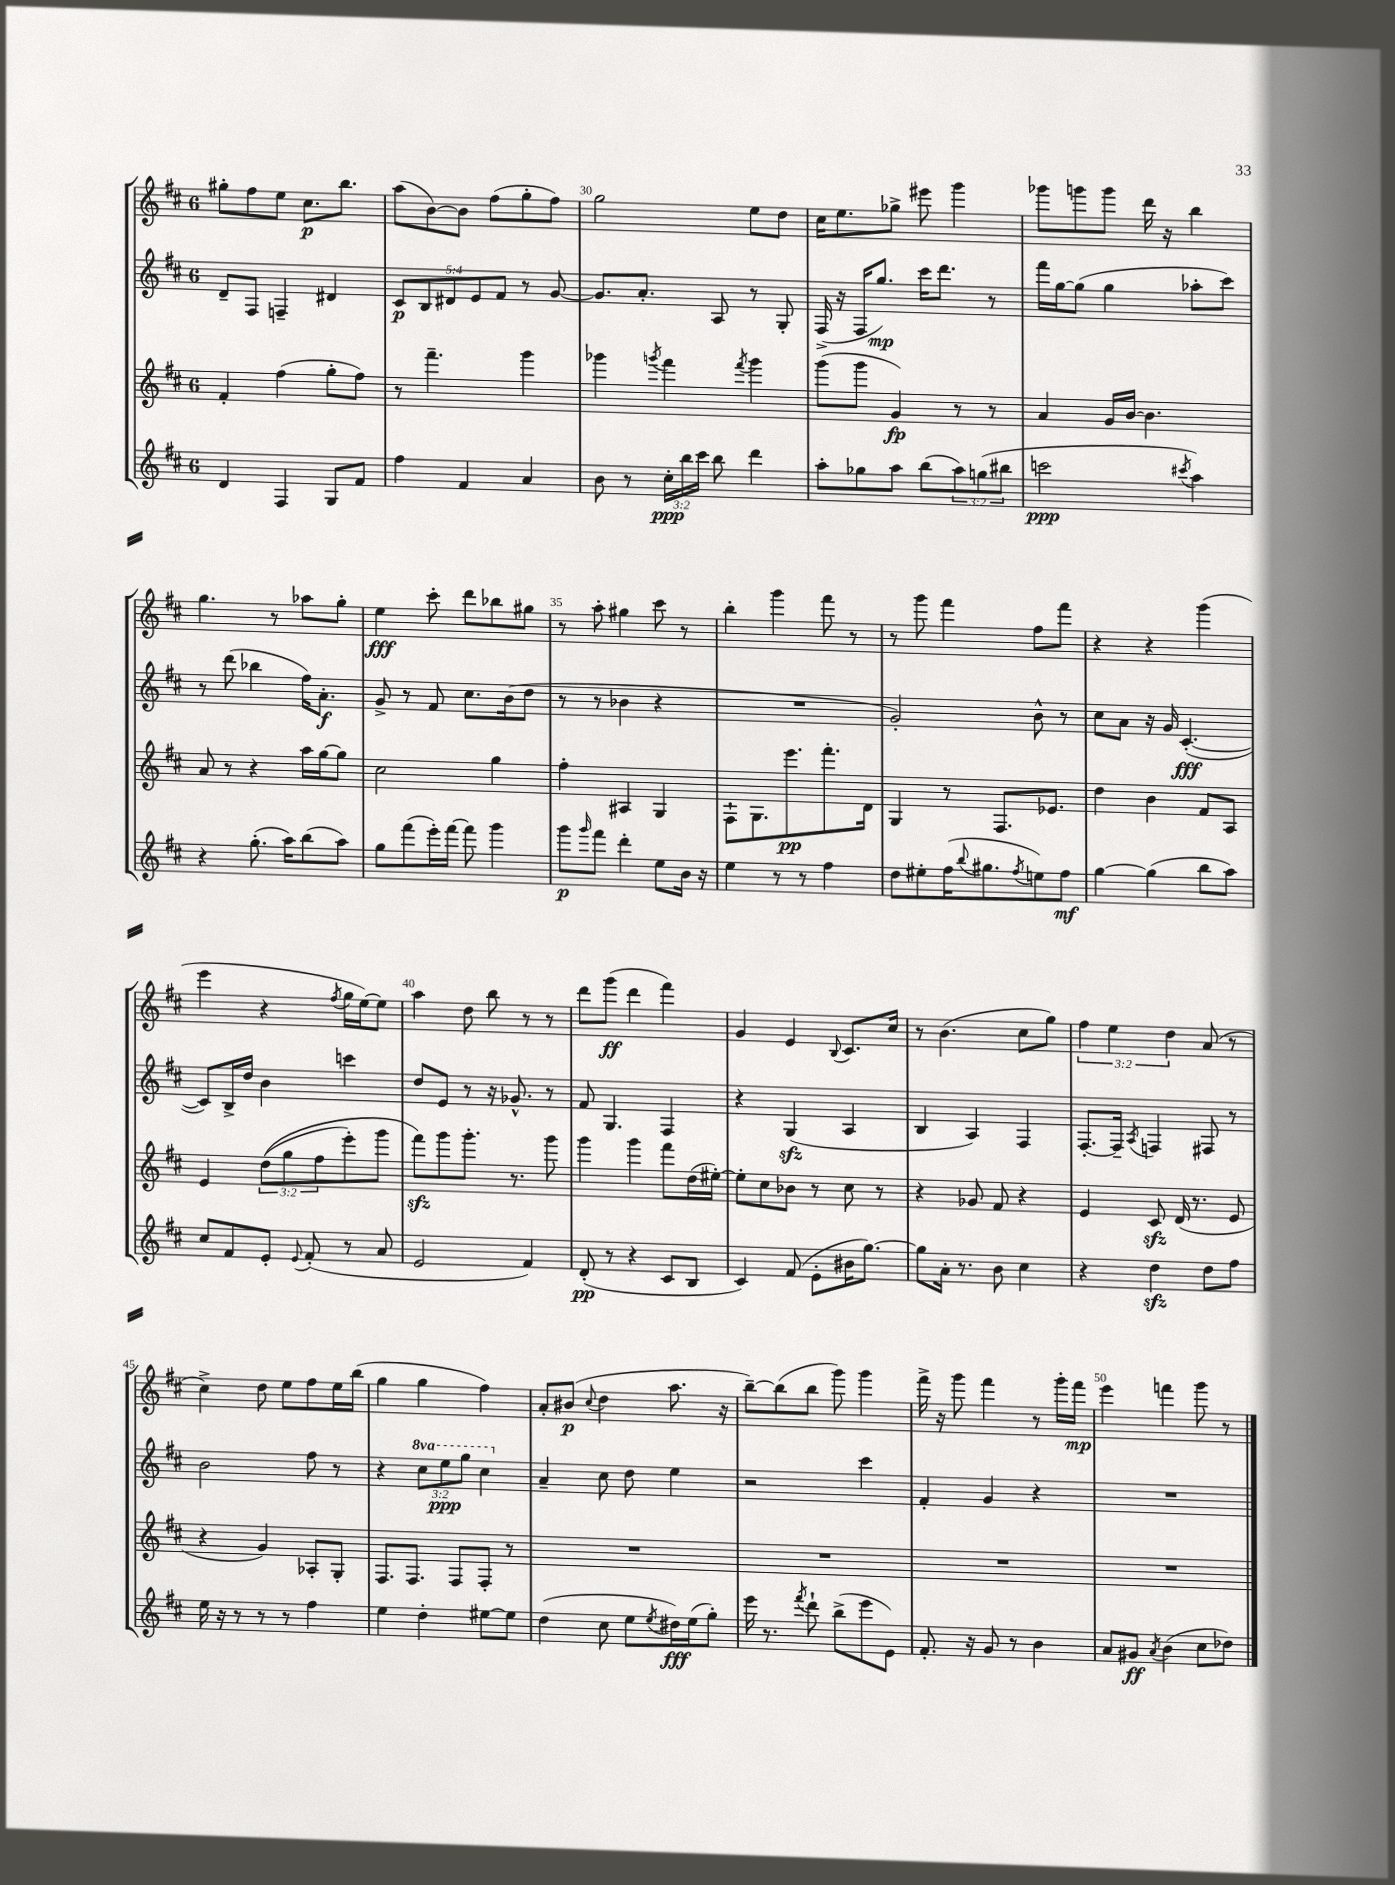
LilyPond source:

<<
\new StaffGroup <<
\new Staff = "s0" {
    \clef treble \key d \major \once \override Staff.TimeSignature.style = #'single-digit \time 6/8 \override Staff.TupletNumber.text = #tuplet-number::calc-fraction-text
    gis''8-. fis''8 e''8 cis''8.\p b''8. |
    a''8( b'8~) b'8 fis''8( g''8-. fis''8) |
    g''2 e''8 d''8 |
    cis''16 e''8. ges''8-> eis'''8 g'''4 |
    ges'''8 g'''8 g'''8 d'''16 r16 b''4 |
    g''4. r8 aes''8 g''8-. |
    e''4\fff cis'''8-. d'''8 bes''8 gis''8 |
    r8 a''8-. gis''4 cis'''8 r8 |
    b''4-. g'''4 fis'''8 r8 |
    r8 g'''8 fis'''4 fis''8 fis'''8 |
    r4 r4 g'''4( |
    e'''4 r4 \acciaccatura { fis''8 } g''16 e''16~) e''8 |
    a''4 d''8 b''8 r8 r8 |
    d'''8 g'''8\ff( d'''4 fis'''4) |
    g'4 e'4 \appoggiatura { b8 } cis'8. cis''16 |
    r8 b'4.( cis''8 g''8) |
    \tuplet 3/2 { fis''4 e''4 d''4 } a'8( r8 |
    cis''4->) d''8 e''8 fis''8 e''16 b''16( |
    g''4 g''4 fis''4) |
    a'8-. bis'8\p( \appoggiatura { cis''8 } d''4 a''8. r16 |
    b''8~--) b''8( b''8 g'''8) g'''4 |
    fis'''16-> r16 g'''8 fis'''4 r8 g'''16-. fis'''16\mp |
    e'''4 f'''4 g'''8 r8 \bar "|." |
}
\new Staff = "s1" {
    \clef treble \key d \major \once \override Staff.TimeSignature.style = #'single-digit \time 6/8 \override Staff.TupletNumber.text = #tuplet-number::calc-fraction-text \set Staff.ottavationMarkups = #ottavation-simple-ordinals
    d'8-- fis8 f4-- dis'4 |
    \tuplet 5/4 { cis'8\p b8 dis'8 e'8 fis'8 } r8 g'8~ |
    g'8. a'8.-. a8 r8 g8-. |
    fis16->( r16 fis16 g''8.\mp) cis'''16 d'''8. r8 |
    fis'''16 g''16~ g''8( g''4 aes''8-. cis'''8) |
    r8 d'''8( bes''4 fis''16) a'8.-.\f |
    g'8-> r8 fis'8 cis''8. b'16( d''8 |
    r8 r8 bes'4 r4 |
    R2. |
    g'2-.) b'8-^ r8 |
    cis''8 a'8 r16 g'16 cis'4.~-.\fff( |
    cis'8) b16-> d''16 b'4 c'''4 |
    d''8 e'8 r8 r16 ges'8.-^ r8 |
    fis'8 g4. fis4 |
    r4 g4\sfz( a4 |
    b4 a4) fis4 |
    fis8.~-. fis16-- \acciaccatura { a8 } f4 fis8 r8 |
    b'2 fis''8 r8 |
    r4 \tuplet 3/2 { \ottava #1 cis'''8 e'''8\ppp g'''8 } cis'''4 \ottava #0 |
    a'4-- cis''8 d''8 e''4 |
    r2 cis'''4 |
    fis'4-. g'4 r4 |
    R2. \bar "|." |
}
\new Staff = "s2" {
    \clef treble \key d \major \once \override Staff.TimeSignature.style = #'single-digit \time 6/8 \override Staff.TupletNumber.text = #tuplet-number::calc-fraction-text
    fis'4-. fis''4( g''8-. fis''8) |
    r8 fis'''4.-- g'''4 |
    ges'''4 \acciaccatura { g'''8 } fis'''4 \acciaccatura { fis'''8 } g'''4 |
    g'''8( g'''8 g'4\fp) r8 r8 |
    a'4 g'16 b'16~ b'4. |
    a'8 r8 r4 a''16 g''16~ g''8 |
    cis''2 g''4 |
    fis''4-. ais4 g4 |
    fis8-! g8. e'''8.\pp fis'''8.-. d'16 |
    g4 r8 fis8. ees'8. |
    d''4 b'4 fis'8 a8 |
    e'4 \tuplet 3/2 { d''8(\( g''8 fis''8 } e'''8-.) g'''8 |
    fis'''8\sfz\) g'''8 g'''8.-. r8. g'''8 |
    g'''4 g'''4 fis'''8 d''16( eis''16~-.) |
    eis''8-. cis''8 bes'8 r8 cis''8 r8 |
    r4 ges'8 fis'8 r4 |
    e'4 cis'8\sfz d'16( r8. e'8 |
    r4 g'4) aes8-. g8-. |
    fis8. fis8. fis8 fis8-. r8 |
    R2. |
    R2. |
    R2. |
    R2. \bar "|." |
}
\new Staff = "s3" {
    \clef treble \key d \major \once \override Staff.TimeSignature.style = #'single-digit \time 6/8 \override Staff.TupletNumber.text = #tuplet-number::calc-fraction-text
    d'4 fis4 g8 fis'8 |
    fis''4 fis'4 a'4 |
    b'8 r8 \tuplet 3/2 { cis''16-.\ppp b''16 cis'''16 } b''8 d'''4 |
    a''8-. ges''8 a''8 b''8( \tuplet 3/2 { a''8) g''8( bis''8 } |
    c'''2\ppp \acciaccatura { cis'''8 } a''4) |
    r4 g''8.-.( a''16) b''8( a''8) |
    g''8 fis'''8( e'''16-.) fis'''16~ fis'''8 g'''4 |
    g'''8\p \grace { g'''16 } fis'''8 d'''4-. e''8 b'16 r16 |
    e''4 r8 r8 fis''4 |
    d''8 eis''8-. fis''16( \appoggiatura { b''8 } gis''8. \acciaccatura { fis''8 } e''8) fis''8\mf |
    g''4~ g''4( b''8 a''8) |
    cis''8 fis'8 e'8-. \appoggiatura { e'8 } fis'8-.( r8 a'8 |
    e'2 fis'4) |
    d'8-.\pp( r8 r4 cis'8 b8 |
    cis'4) fis'8( e'8-. bis'16 g''8.~) |
    g''8 a'16-. r8. b'8 cis''4 |
    r4 d''4\sfz d''8 fis''8 |
    e''16 r16 r8 r8 r8 fis''4 |
    e''4 d''4-. eis''8~ eis''8 |
    d''4( cis''8 e''8 \acciaccatura { e''8 } dis''16\fff) e''16( g''8-.) |
    e'''16 r8. \acciaccatura { fis'''8 } d'''8-! b''8->( e'''8 e'8) |
    fis'8.-. r16 g'8 r8 b'4 |
    a'8 gis'8\ff \acciaccatura { a'8 } b'4( cis''8 des''8) \bar "|." |
}
>>
>>
\layout { \context { \Score currentBarNumber = #28 \override BarNumber.break-visibility = ##(#f #t #t) barNumberVisibility = #(every-nth-bar-number-visible 5) } }
